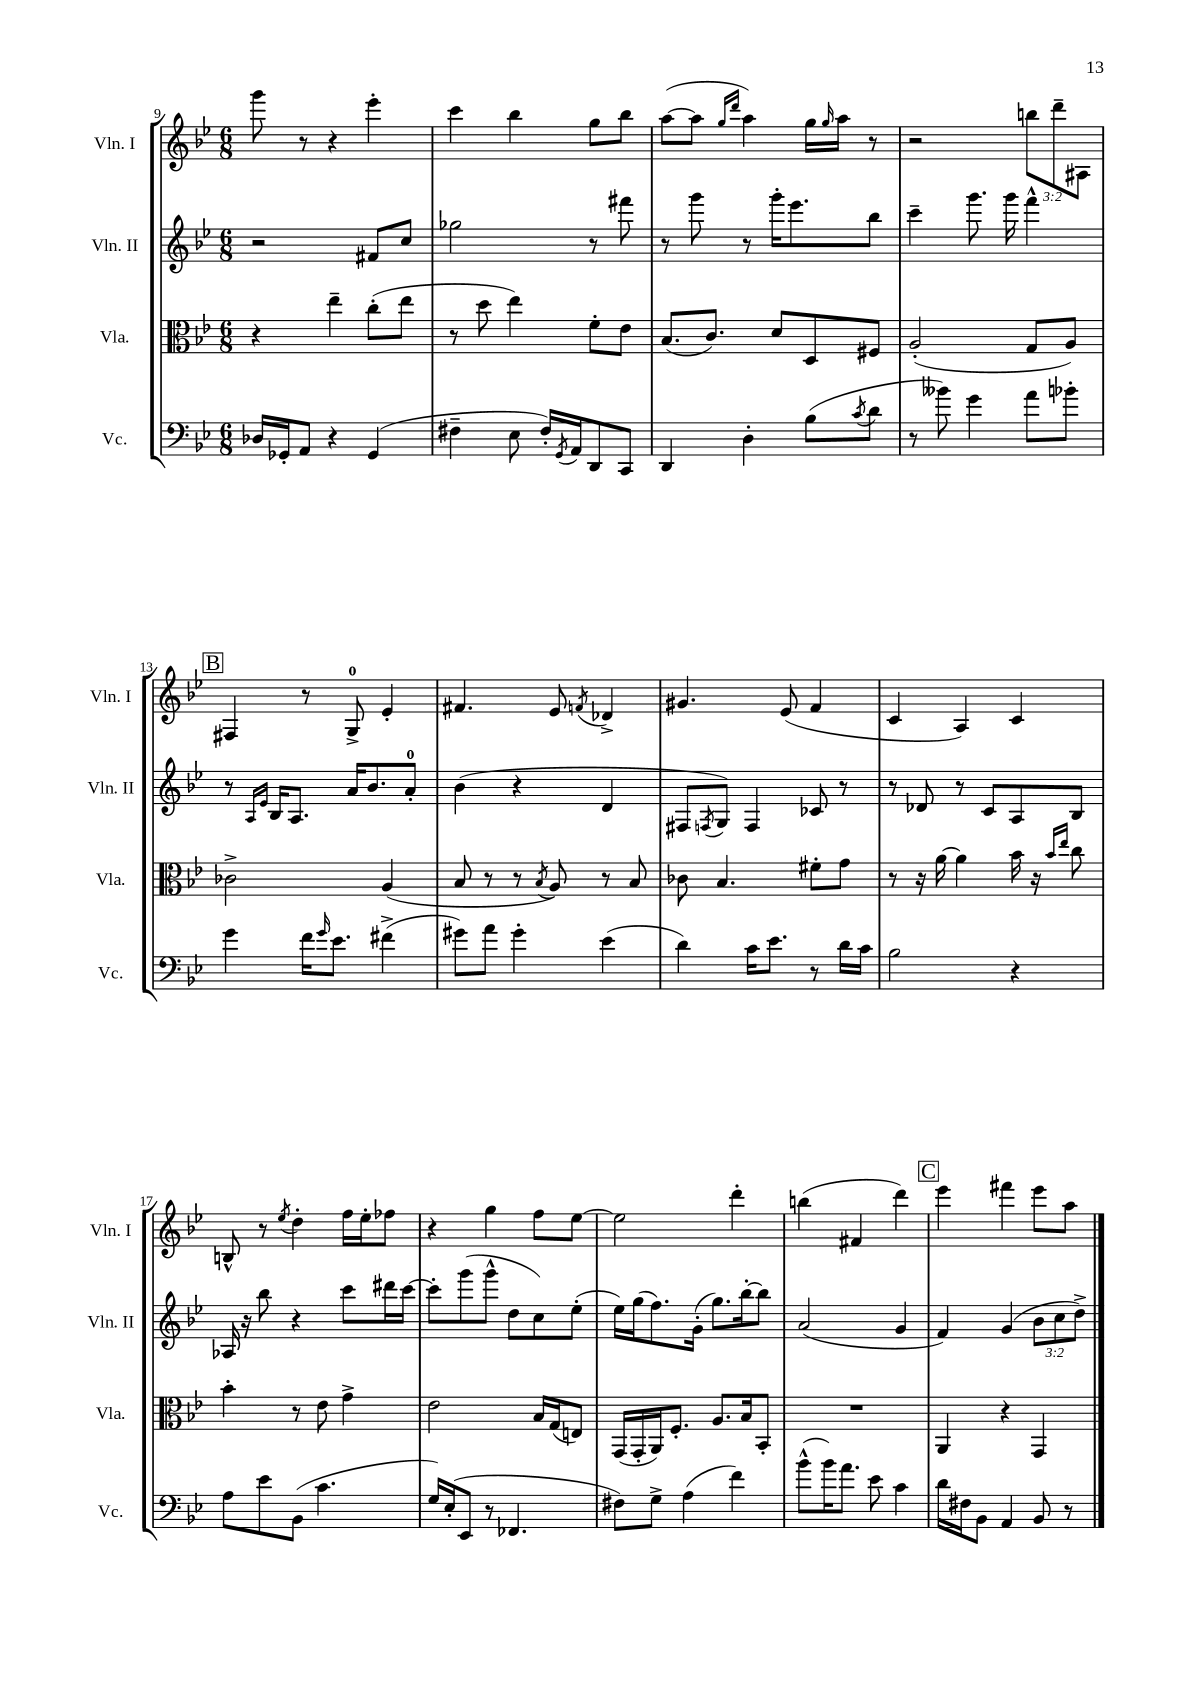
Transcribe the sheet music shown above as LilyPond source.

<<
\new StaffGroup <<
\new Staff = "s0" \with { instrumentName = "Vln. I" shortInstrumentName = "Vln. I" } {
    \clef treble \key bes \major \numericTimeSignature \time 6/8 \override Staff.TupletNumber.text = #tuplet-number::calc-fraction-text
    g'''8 r8 r4 ees'''4-. |
    c'''4 bes''4 g''8 bes''8 |
    a''8~( a''8 \grace { g''16 d'''16 } a''4) g''16 \grace { g''16 } a''16 r8 |
    r2 \tuplet 3/2 { b''8 d'''8-- ais8 } |
    \mark \markup { \box "B" } fis4 r8 g8-0-> ees'4-. |
    fis'4. ees'8 \acciaccatura { f'8 } des'4-> |
    gis'4. ees'8( f'4 |
    c'4 a4) c'4 |
    b8-^ r8 \acciaccatura { ees''8 } d''4-. f''16 ees''16-. fes''8 |
    r4 g''4 f''8 ees''8~ |
    ees''2 d'''4-. |
    b''4( fis'4 d'''4) |
    \mark \markup { \box "C" } ees'''4 fis'''4 ees'''8 a''8 \bar "|." |
}
\new Staff = "s1" \with { instrumentName = "Vln. II" shortInstrumentName = "Vln. II" } {
    \clef treble \key bes \major \numericTimeSignature \time 6/8 \override Staff.TupletNumber.text = #tuplet-number::calc-fraction-text
    r2 fis'8 c''8 |
    ges''2 r8 fis'''8 |
    r8 g'''8 r8 g'''16-. ees'''8. bes''8 |
    c'''4-- g'''8. g'''16 f'''4-^ |
    \mark \markup { \box "B" } r8 \grace { a16 ees'16 } bes16 a8. a'16 bes'8. a'8-0-. |
    bes'4( r4 d'4 |
    fis8 \acciaccatura { f8 } g8) f4 ces'8 r8 |
    r8 des'8 r8 c'8 a8 bes8 |
    aes16 r16 bes''8 r4 c'''8 dis'''16 c'''16~ |
    c'''8-. g'''8( g'''8-^ d''8 c''8) ees''8-.( |
    ees''16) g''16( f''8.) g'16-.( g''8.) bes''16~-. bes''8 |
    a'2( g'4 |
    \mark \markup { \box "C" } f'4) g'4( \tuplet 3/2 { bes'8 c''8 d''8->) } \bar "|." |
}
\new Staff = "s2" \with { instrumentName = "Vla." shortInstrumentName = "Vla." } {
    \clef alto \key bes \major \numericTimeSignature \time 6/8
    r4 ees''4-- c''8-.( ees''8 |
    r8 d''8 ees''4) f'8-. ees'8 |
    bes8.( c'8.) d'8 d8 fis8 |
    a2-.( g8 a8) |
    \mark \markup { \box "B" } ces'2-> a4( |
    bes8 r8 r8 \acciaccatura { bes8 } a8) r8 bes8 |
    ces'8 bes4. fis'8-. g'8 |
    r8 r16 a'16~ a'4 bes'16 r16 \grace { bes'16 ees''16 } c''8 |
    bes'4-. r8 ees'8 g'4-> |
    ees'2 bes16 g16( e8) |
    g,16( g,16-. a,16) f8.-. a8. bes16 bes,8-. |
    R2. |
    \mark \markup { \box "C" } a,4 r4 g,4 \bar "|." |
}
\new Staff = "s3" \with { instrumentName = "Vc." shortInstrumentName = "Vc." } {
    \clef bass \key bes \major \numericTimeSignature \time 6/8
    des16 ges,16-. a,8 r4 ges,4( |
    fis4-- ees8 fis16-.) \acciaccatura { g,8 } a,16 d,8 c,8 |
    d,4 d4-. bes8( \acciaccatura { c'8 } d'8 |
    r8 beses'8) g'4 a'8 bes'8-. |
    \mark \markup { \box "B" } g'4 f'16 \grace { g'16 } ees'8. fis'4->( |
    gis'8) a'8 gis'4-. ees'4( |
    d'4) c'16 ees'8. r8 d'16 c'16 |
    bes2 r4 |
    a8 ees'8 bes,8( c'4. |
    g16) ees16-.( ees,8 r8 fes,4. |
    fis8) g8-> a4( f'4) |
    bes'8-^( bes'16) a'8. ees'8 c'4 |
    \mark \markup { \box "C" } d'16 fis16 bes,8 a,4 bes,8 r8 \bar "|." |
}
>>
>>
\layout { \context { \Score currentBarNumber = #9 } }
